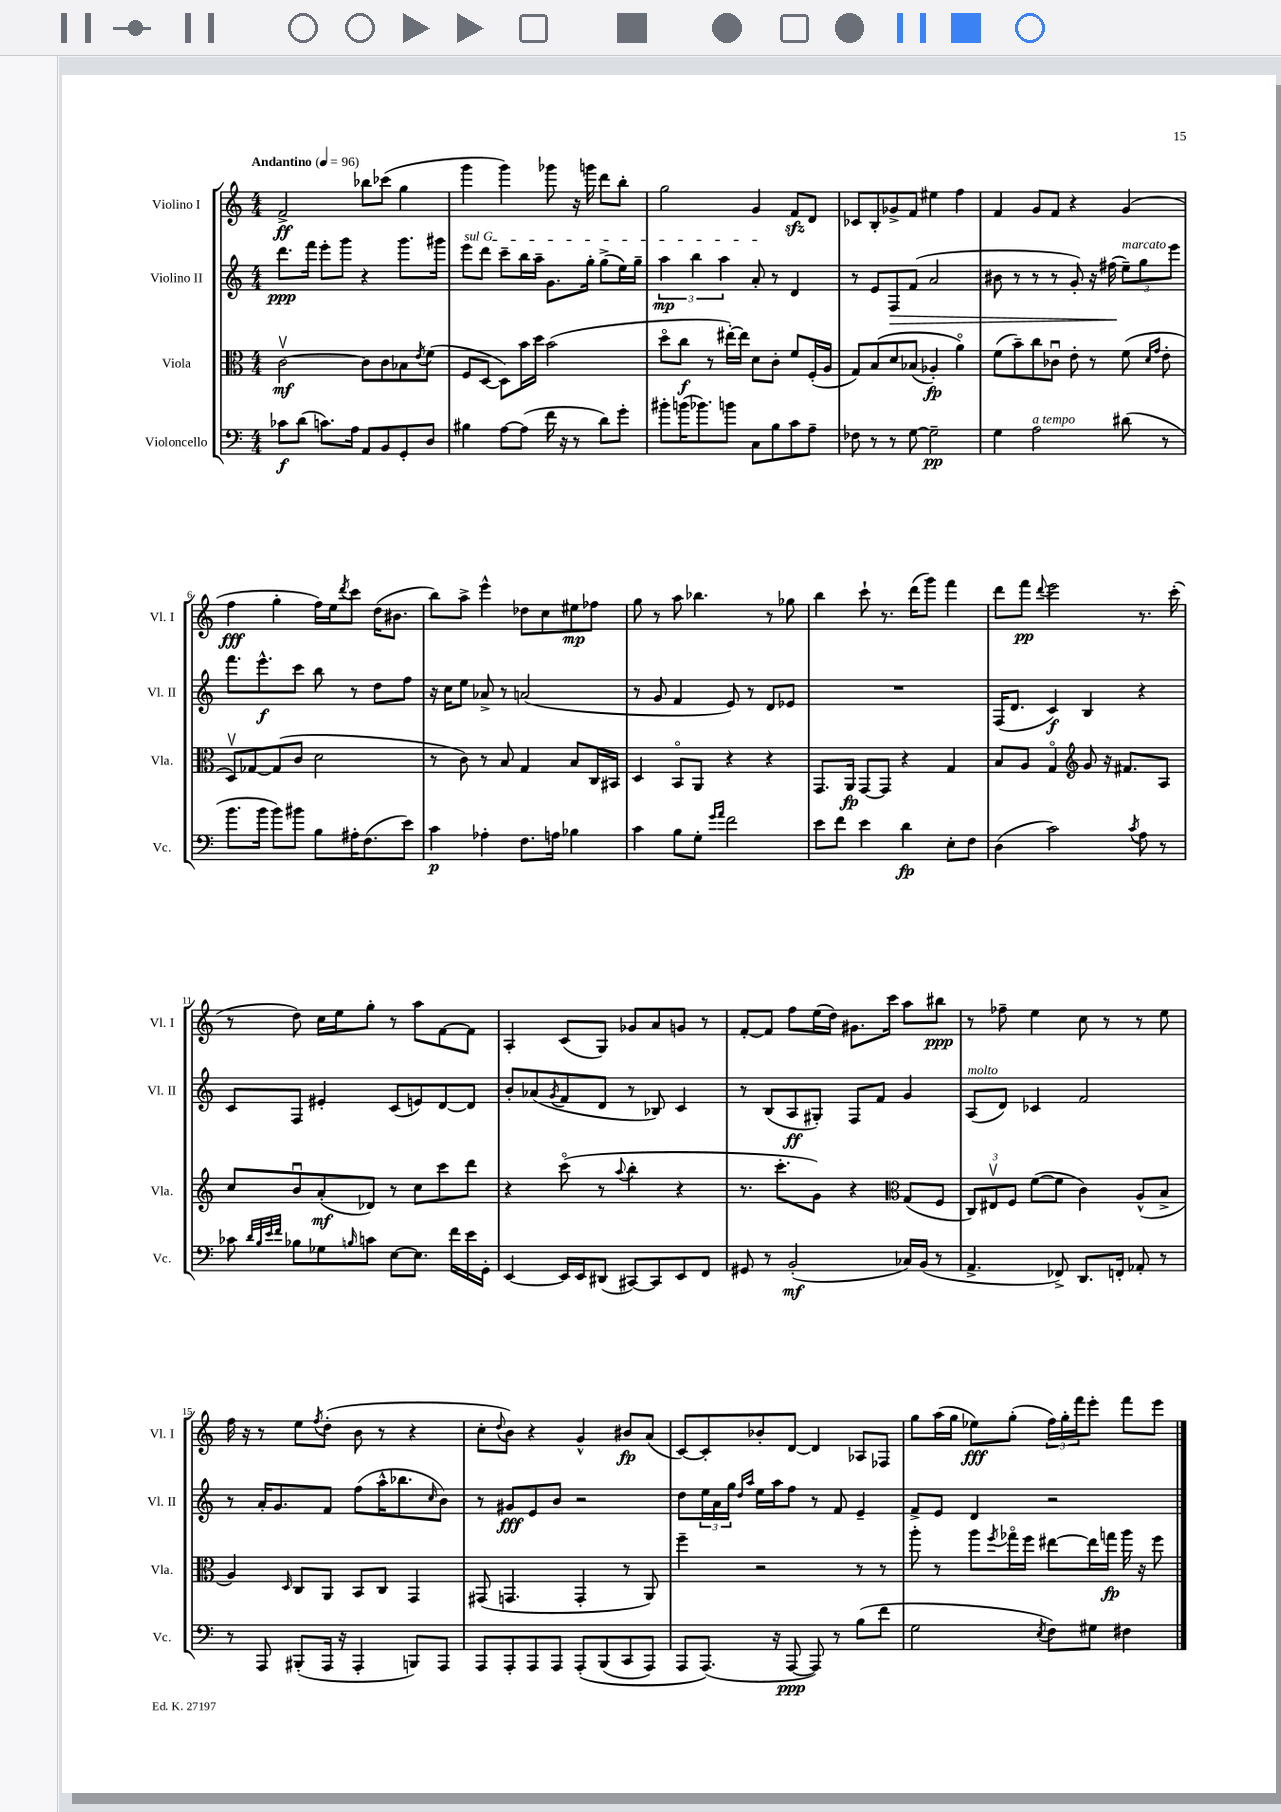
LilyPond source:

<<
\new StaffGroup <<
\new Staff = "s0" \with { instrumentName = "Violino I" shortInstrumentName = "Vl. I" } {
    \clef treble \key c \major \numericTimeSignature \time 4/4 \tempo "Andantino" 4 = 96
    f'2->\ff bes''8 ces'''8( g''4 |
    g'''4 g'''4) ges'''8 r16 g'''16 d'''8 b''8-. |
    g''2 g'4 f'8\sfz d'8 |
    ces'8 b8-. ges'8-> f'8 eis''4 f''4 |
    f'4 g'8 f'8 r4 g'4( |
    f''4\fff g''4-. f''16) e''16 \acciaccatura { d'''8 } c'''8 d''16( bis'8. |
    b''8) a''8-> e'''4-^ des''8 c''8 eis''8\mp fes''8 |
    g''8 r8 a''8 bes''4. r8 ges''8 |
    b''4 c'''8-! r8. d'''16( g'''8) f'''4 |
    d'''8 f'''8\pp \appoggiatura { d'''8 } e'''2 r8. c'''16-.( |
    r8 d''8) c''16 e''16 g''8-. r8 a''8 f'8~ f'8 |
    a4-. c'8( g8) ges'8 a'8 g'8 r8 |
    f'8~-. f'8 f''8 e''16( d''16) gis'8. c'''16 a''8 bis''8\ppp |
    r8 fes''8-- e''4 c''8 r8 r8 e''8 |
    f''16 r16 r8 e''8 \acciaccatura { f''8 } d''8-.( b'8 r8 r4 |
    c''8-. \appoggiatura { d''8 } b'8) r4 g'4-^ bis'8\fp a'8( |
    c'8~) c'8-. bes'8-. d'8~ d'4 aes8 fes8 |
    g''8 a''16( g''16 ees''8\fff) g''8-.( \tuplet 3/2 { f''16) g''16-. f'''16 } e'''8-. f'''8 e'''8 \bar "|." |
}
\new Staff = "s1" \with { instrumentName = "Violino II" shortInstrumentName = "Vl. II" } {
    \clef treble \key c \major \numericTimeSignature \time 4/4
    d'''8.\ppp f'''16 e'''8-. g'''8 r4 g'''8. gis'''16 |
    \once \override TextSpanner.bound-details.left.text = \markup { \italic "sul G" } e'''8\startTextSpan d'''8 c'''8-- b''16 a''16-- g'8. g''16-. g''8->( e''16) g''16-- |
    \tuplet 3/2 { a''4\mp b''4 a''4 } a'8-.\stopTextSpan r8 d'4 |
    r8 e'8 f8\> f'8( a'2 |
    bis'8 r8 r8 r8 g'8-.) r16 fis''16\!( \tuplet 3/2 { e''8--^\markup { \italic "marcato" }) g''8 e'''8 } |
    f'''8. e'''8.-^\f c'''8 b''8 r8 d''8 f''8 |
    r16 c''16 e''8 aes'8-> r8 a'2( |
    r8 g'8 f'4 e'8) r8 d'8 ees'8 |
    R1 |
    f16( d'8. c'4\f) b4 r4 |
    c'8 f8 eis'4-. c'8( e'8) d'8~ d'8 |
    b'8-. aes'8( \acciaccatura { g'8 } f'8 d'8 r8 bes8) c'4 |
    r8 b8( a8\ff gis8-.) f8 f'8 g'4 |
    a8^\markup { \italic "molto" }( d'8) ces'4 f'2 |
    r8 a'16-. g'8. f'8 f''8( a''16-^ bes''8. \grace { c''16 } b'8) |
    r8 gis'8\fff e'8 b'8 r2 |
    d''8 \tuplet 3/2 { e''16 a'16 g''16 } \grace { d''16 a''16 } e''16 a''16 f''8 r8 f'8 e'4-- |
    f'8-> e'8 d'4 r2 \bar "|." |
}
\new Staff = "s2" \with { instrumentName = "Viola" shortInstrumentName = "Vla." } {
    \clef alto \key c \major \numericTimeSignature \time 4/4
    c'2~\upbow\mf c'8 c'8 bes8 \acciaccatura { e'8 } f'8( |
    f8 d8~ d8) b'16 d''16 b'2( |
    d''8\flageolet c''8\f r8 eis''16~-.) eis''16 d'8 c'8-. f'8 f16-.( a16 |
    g8) b8\( d'8 bes8( aes4-.\fp) a'4\flageolet\) |
    f'8( b'8--) c''8 ces'8\downbow e'8-. r8 f'8( \grace { d'16 g'16 } e'8-. |
    d8\upbow) ges8~ ges8( c'8 d'2 |
    r8 c'8) r8 b8 g4 b8 c16 bis,16 |
    d4 b,8\flageolet a,8 r4 r4 |
    g,8. a,16\fp g,8~ g,8 r4 g4 |
    b8 a8 g4\flageolet \clef treble g'8 r16 fis'8. a8 |
    c''8 b'8\downbow a'8-.\mf( des'8) r8 c''8 c'''8 d'''8 |
    r4 c'''8\flageolet( r8 \appoggiatura { a''8 } b''4-. r4 |
    r8. c'''8.-. g'8) r4 \clef alto g8( f8 |
    \tuplet 3/2 { c8) eis8\upbow f8 } f'8~( f'8 c'4) a8-^( b8-> |
    a4) \grace { d16 } c8 a,8 b,8 c8 g,4 |
    gis,8( g,4. g,4-. r8 a,8) |
    f''4-- r2 r8 r8 |
    a''8-. r8 a''8 \acciaccatura { f''8 } ges''16\flageolet f''16 eis''8~ eis''16 g''16\fp a''16 r16 f''8 \bar "|." |
}
\new Staff = "s3" \with { instrumentName = "Violoncello" shortInstrumentName = "Vc." } {
    \clef bass \key c \major \numericTimeSignature \time 4/4
    ces'8\f d'8( c'8.) a16 a,8 b,8 g,8-. d8 |
    bis4 a8~ a8( f'16 r16 r8 d'8) g'8-. |
    bis'8-. b'16( bes'8.) b'8 c8 b8 c'8 a8-- |
    fes8 r8 r8 g8~ g2--\pp |
    g4 a2^\markup { \italic "a tempo" } dis'8( r8 |
    b'8. b'16 b'8) bis'8 b8 ais16-. f8.( e'8) |
    c'4\p aes4-. f8. a16 bes4 |
    c'4 b8 g8-. \grace { g'16 a'16 } f'2 |
    e'8 f'8 e'4 d'4\fp e8-. f8 |
    d4( c'2) \acciaccatura { c'8 } a8 r8 |
    ces'8 \grace { d'32 b32 e'32 f'32 } bes8 ges8 \grace { b16 } c'8 e8~ e8. f'16 e'16 g,16-. |
    e,4~ e,16 e,16 dis,8( cis,8~) cis,8 e,8 f,8 |
    gis,8 r8 b,2-.\mf( ces16) b,16( r8 |
    a,4.-> fes,8->) d,8. f,16-. aes,8-. r8 |
    r8 a,,8 bis,,8-.( a,,16 r16 a,,4-. b,,8) a,,8 |
    a,,8 a,,8-. a,,8 a,,8 a,,8-.\( b,,8( c,8 a,,8) |
    a,,8 a,,8.(\) r16 a,,8~\ppp a,,8) r8 b8( f'8 |
    g2 \acciaccatura { e8 } f8) gis8 fis4 \bar "|." |
}
>>
>>
